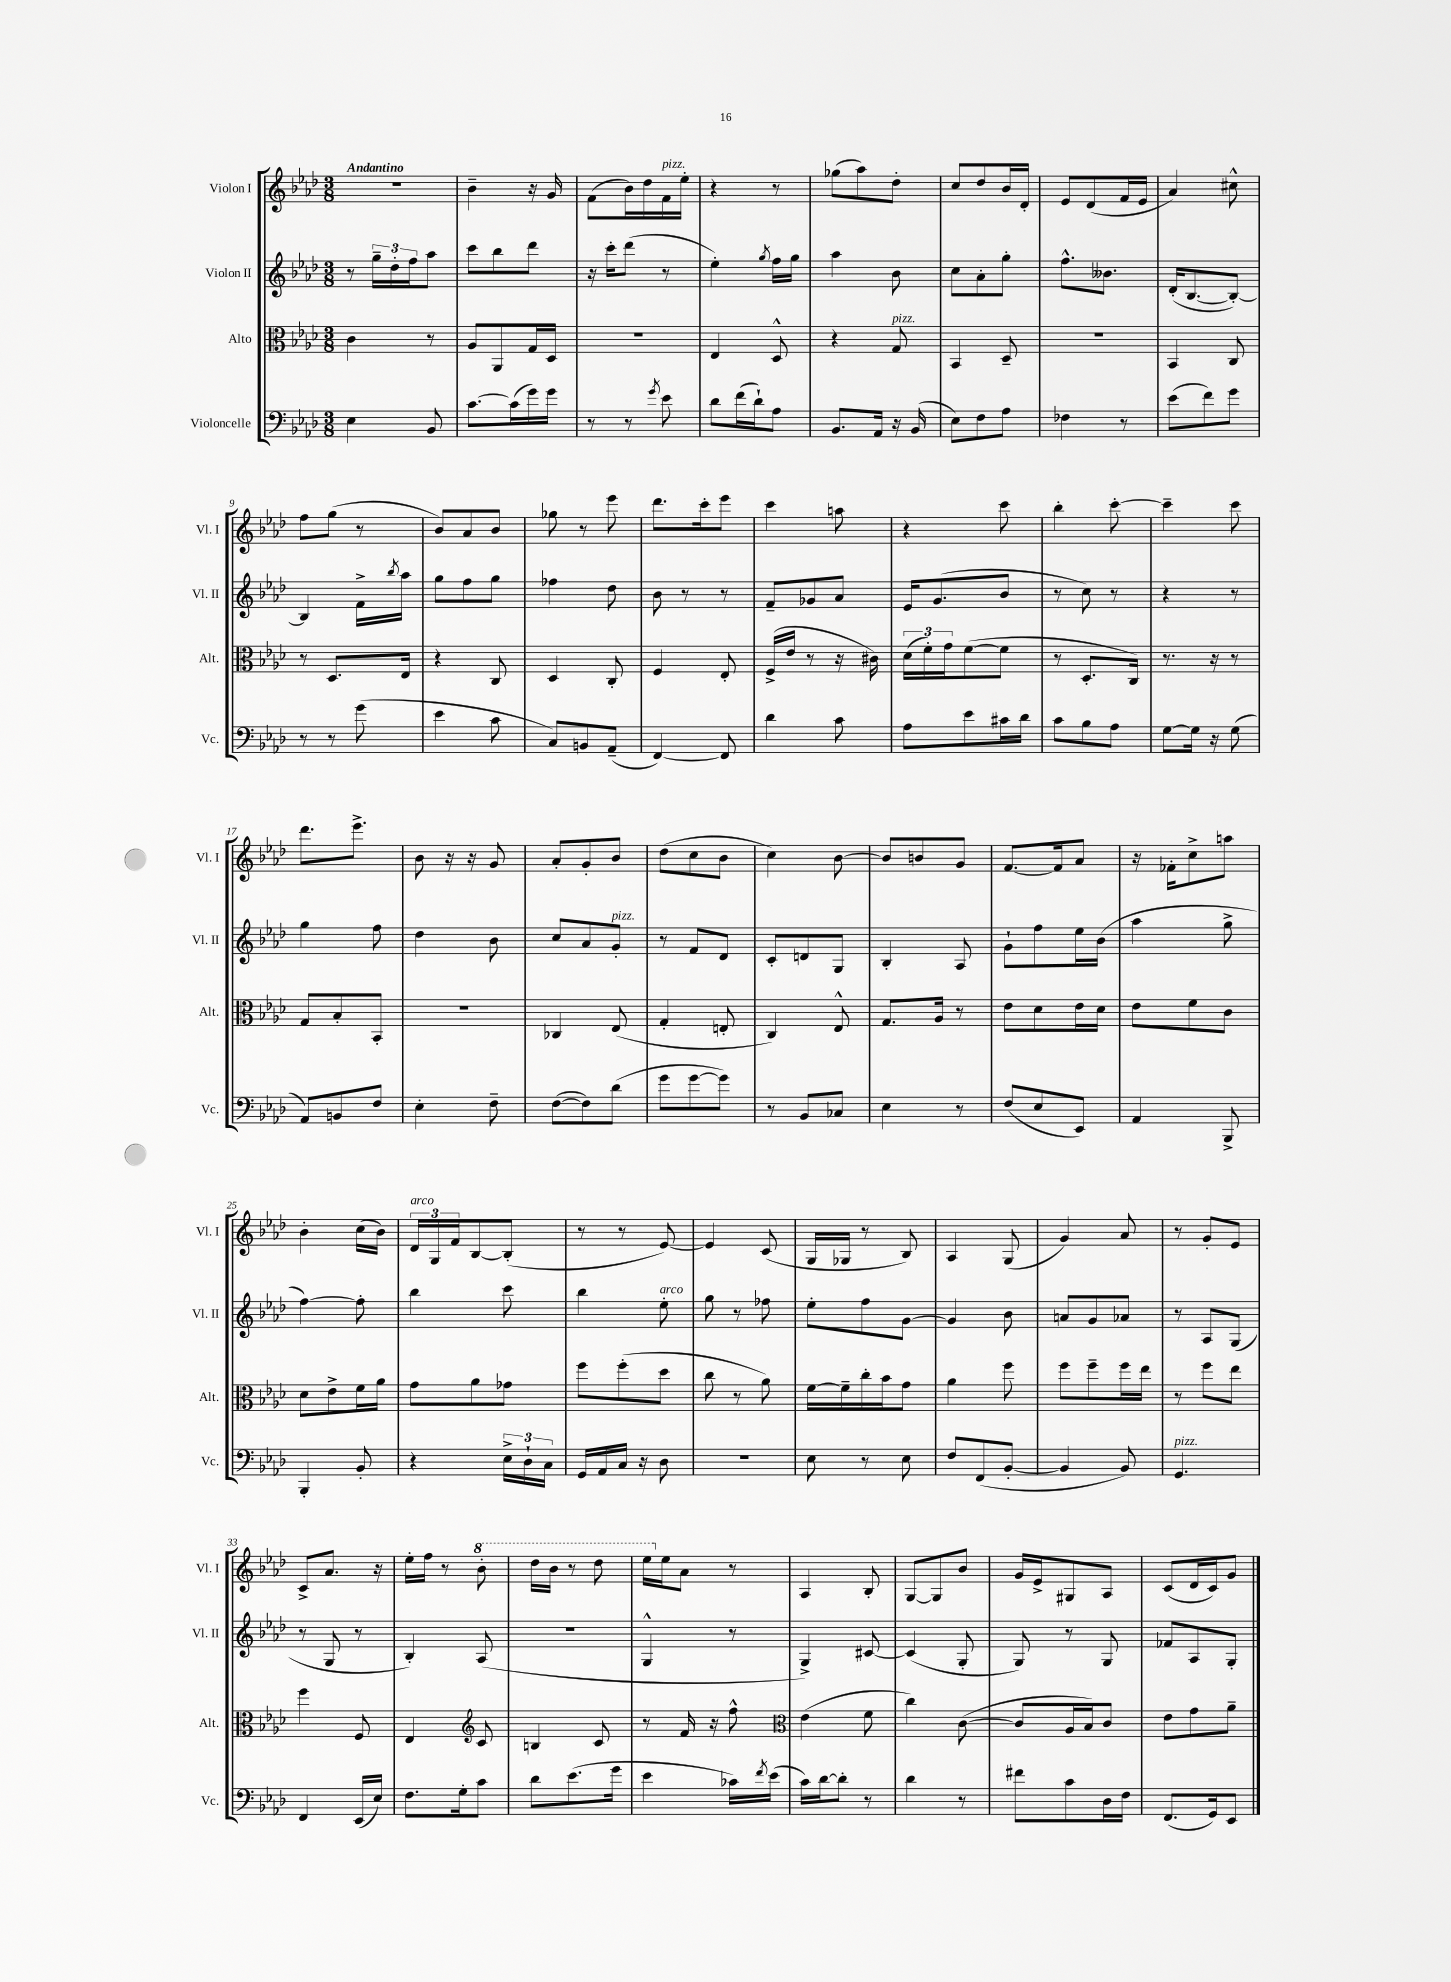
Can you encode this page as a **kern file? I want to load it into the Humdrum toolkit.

**kern	**kern	**kern	**kern
*part4	*part3	*part2	*part1
*staff4	*staff3	*staff2	*staff1
*I"Violoncelle	*I"Alto	*I"Violon II	*I"Violon I
*I'Vc.	*I'Alt.	*I'Vl. II	*I'Vl. I
*clefF4	*clefC3	*clefG2	*clefG2
*k[b-e-a-d-]	*k[b-e-a-d-]	*k[b-e-a-d-]	*k[b-e-a-d-]
*M3/8	*M3/8	*M3/8	*M3/8
=1	=1	=1	=1
!	!	!	!LO:TX:a:B:t=Andantino
4E-\	4c\	8r	4.r
.	.	24gg~\LL	.
.	.	24dd-'\	.
.	.	24ff\J	.
8BB-/	8r	8aa-\J	.
=2	=2	=2	=2
[8.c\L	8A-/L	8ccc\L	4b-~\
.	8AA-/	8bb-\	.
(16c\L]	.	.	.
16g\)	16G/L	8ddd-\J	16r
16g\JJ	16D-/JJ	.	16g/
=3	=3	=3	=3
8r	4.r	16r	(8f\L
.	.	16ccc'\KL	.
8r	.	(8ddd-\J	16b-\L)
.	.	.	16dd-\
8qg/	.	.	.
!	!	!	!LO:TX:a:i:t=pizz.
8e-\	.	8r	16f\
.	.	.	16ee-'\JJ
=4	=4	=4	=4
8d-\L	4E-/	4ee-'\)	4r
(16f\L	.	.	.
16d-`\J)	.	.	.
.	.	8qgg/	.
8A-\J	8D-^^/	16ff\LL	8r
.	.	16gg\JJ	.
=5	=5	=5	=5
8.BB-/L	4r	4aa-\	(8gg-X\L
.	.	.	8aa-\)
16AA-/Jk	.	.	.
!	!LO:TX:a:i:t=pizz.	!	!
16r	8G/	8b-\	8dd-'\J
(16BB-/	.	.	.
=6	=6	=6	=6
8E-\L)	4BB-/	8cc\L	8cc/L
8F\	.	8a-'\	8dd-/
8A-\J	8D-~/	8gg'\J	16b-/L
.	.	.	16d-'/JJ
=7	=7	=7	=7
4F-X\	4.r	8.ff^^\L	8e-/L
.	.	.	(8d-/
.	.	8.b--X\J	.
8r	.	.	16f/L
.	.	.	16e-/JJ
=8	=8	=8	=8
(8e-\L	4BB-/	(16d-'/KL	4a-/)
.	.	[8.B-/	.
8f\)	.	.	.
8g\J	8C/	8B-'/J_)	8cc#X^^\
!!LO:LB:g=z
=9	=9	=9	=9
8r	8r	4B-/]	8ff\L
8r	8.D-/L	.	(8gg\J
(8g\	.	16f^\LL	8r
.	.	8qbb-/	.
.	16E-/Jk	16aa-\JJ	.
=10	=10	=10	=10
4e-\	4r	8gg\L	8b-/L)
.	.	8ff\	8a-/
8c\	8C/	8gg\J	8b-/J
=11	=11	=11	=11
8C/L)	4D-/	4ff-X\	8gg-X\
8BBn/	.	.	8r
(8AA-~/J	8C'/	8dd-\	8eee-\
=12	=12	=12	=12
[4FF/)	4F/	8b-\	8.ddd-\L
.	.	8r	.
.	.	.	16ccc'\k
8FF/]	8E-'/	8r	8eee-\J
=13	=13	=13	=13
4d-\	(16F^/LL	8f~/L	4ccc\
.	16e-/JJ	.	.
.	8r	8g-X/	.
8c\	16r	8a-/J	8aan\
.	16c#X\)	.	.
=14	=14	=14	=14
8A-\L	(24d-\LL	16e-/KL	4r
.	24f'\)	.	.
.	.	(8.g/	.
.	24g\J	.	.
8e-\	([8f\	.	.
16c#X\L	8f\J]	8b-/J	8ccc\
16d-\JJ	.	.	.
=15	=15	=15	=15
8c\L	8r	8r	4bb-'\
8B-\	8.D-'/L	8cc\)	.
8A-\J	.	8r	[8ccc'\
.	16C/Jk)	.	.
=16	=16	=16	=16
[8G\L	8.r	4r	4ccc~\]
16G\Jk]	.	.	.
16r	16r	.	.
(8G\	8r	8r	8ccc\
!!LO:LB:g=z
=17	=17	=17	=17
8AA-/L)	8G/L	4gg\	8.ddd-\L
8BBn/	8B-'/	.	.
.	.	.	8.eee-^\J
8F/J	8BB-'/J	8ff\	.
=18	=18	=18	=18
4E-'\	4.r	4dd-\	8b-\
.	.	.	16r
.	.	.	16r
8F~\	.	8b-\	8g/
=19	=19	=19	=19
([8F\L	4C-X/	8cc/L	8a-'/L
8F\])	.	8a-/	8g'/
!	!	!LO:TX:a:i:t=pizz.	!
(8d-\J	(8E-/	8g'/J	8b-/J
=20	=20	=20	=20
8g\L	4G'/	8r	(8dd-\L
[8g\	.	8f/L	8cc\
8g\J])	8En'/	8d-/J	8b-\J
=21	=21	=21	=21
8r	4C/)	8c'/L	4cc\)
8BB-/L	.	8dn/	.
8C-X/J	8E-^^/	8G/J	[8b-\
=22	=22	=22	=22
4E-\	8.G/L	4B-'/	8b-/L]
.	.	.	8bn/
.	16A-/Jk	.	.
8r	8r	8A-/	8g/J
=23	=23	=23	=23
(8F/L	8e-\L	8g`\L	[8.f/L
8E-/	8d-\	8ff\	.
.	.	.	16f/k]
8EE-/J)	16e-\L	16ee-\L	8a-/J
.	16d-\JJ	(16b-\JJ	.
=24	=24	=24	=24
4AA-/	8e-\L	4aa-\	16r
.	.	.	16f-X'\KL
.	8f\	.	8cc^\
8BBB-^/	8c\J	8gg^\	8aan\J
!!LO:LB:g=z
=25	=25	=25	=25
4BBB-'/	8d-\L	[4ff\)	4b-'\
.	8e-^\	.	.
8BB-'/	16f\L	8ff'\]	(16cc\LL
.	16a-\JJ	.	16b-\JJ)
=26	=26	=26	=26
!	!	!	!LO:TX:a:i:t=arco
4r	8g\L	4bb-\	24d-/LL
.	.	.	24G/
.	.	.	24f/J
.	8a-\	.	[8B-/
24E-^\LL	8g-X\J	8ccc\	(8B-'/J]
24D-`\	.	.	.
24C\JJ	.	.	.
=27	=27	=27	=27
16GG/LL	8ff\L	4bb-\	8r
16AA-/	.	.	.
16C/JJ	(8ff'\	.	8r
16r	.	.	.
!	!	!LO:TX:a:i:t=arco	!
8D-\	8dd-\J	8ee-'\	[8e-/)
=28	=28	=28	=28
4.r	8cc\	8gg\	4e-/]
.	8r	8r	.
.	8a-\)	8ff-X\	(8c/
=29	=29	=29	=29
8E-\	[16f\LL	8ee-'\L	16G/LL
.	16f~\]	.	16G-X/JJ
8r	16cc'\	8ff\	8r
.	16b-\J	.	.
8E-\	8g\J	[8g\J	8B-/)
=30	=30	=30	=30
8F/L	4a-\	4g/]	4A-/
(8FF/	.	.	.
[8BB-'/J	8ff\	8b-\	(8G/
=31	=31	=31	=31
4BB-/]	8ff\L	8an/L	4g/)
.	8ff~\	8g/	.
8BB-/)	16ff\L	8a-X/J	8a-/
.	16ee-\JJ	.	.
=32	=32	=32	=32
!LO:TX:a:i:t=pizz.	!	!	!
4.GG/	8r	8r	8r
.	8ff\L	8A-/L	8g'/L
.	8ee-\J	(8G/J	8e-/J
!!LO:LB:g=z
=33	=33	=33	=33
4FF/	4ff\	8r	8c^/L
.	.	8G/	8.a-/J
(16EE-/LL	8F/	8r	.
16E-/JJ)	.	.	16r
=34	=34	=34	=34
8.F\L	4E-/	4B-'/)	16ee-'\LL
.	.	.	16ff\JJ
.	.	.	8r
16G'\k	.	.	.
*	*clefG2	*	*
*	*	*	*8va
8c\J	8c/	(8A-/	8bb-'\
=35	=35	=35	=35
8d-\L	4Bn/	4.r	16ddd-\LL
.	.	.	16bb-\JJ
(8.e-\	.	.	8r
.	8c/	.	8ddd-\
16g\Jk	.	.	.
=36	=36	=36	=36
4e-\	8r	4G^^/	16eee-\LL
*	*	*	*X8va
.	.	.	16ee-\J
.	16f/	.	8a-\J
.	16r	.	.
16c-X\LL)	8ff^^\	8r	8r
8qf/	.	.	.
(16e-\JJ	.	.	.
=37	=37	=37	=37
*	*clefC3	*	*
16c\LL)	(4e-\	4G^/)	4A-/
[16d-\J	.	.	.
8d-'\J]	.	.	.
8r	8f\	[8c#X/	8B-'/
=38	=38	=38	=38
4d-\	4cc\)	(4c#/]	[8G/L
.	.	.	8G/]
8r	([8c\	8G'/	8b-/J
=39	=39	=39	=39
8f#X\L	8c/L]	8G/)	16g/LL
.	.	.	16e-^/J
8c\	16A-/L	8r	8G#X/
.	16B-/J)	.	.
16D-\L	8c/J	8G/	8A-/J
16F\JJ	.	.	.
=40	=40	=40	=40
(8.FF/L	8e-\L	8f-X/L	(8c/L
.	8g\	8A-/	16d-/L
16GG/k)	.	.	16c/J)
8EE-/J	8a-~\J	8G'/J	8g/J
==	==	==	==
*-	*-	*-	*-
